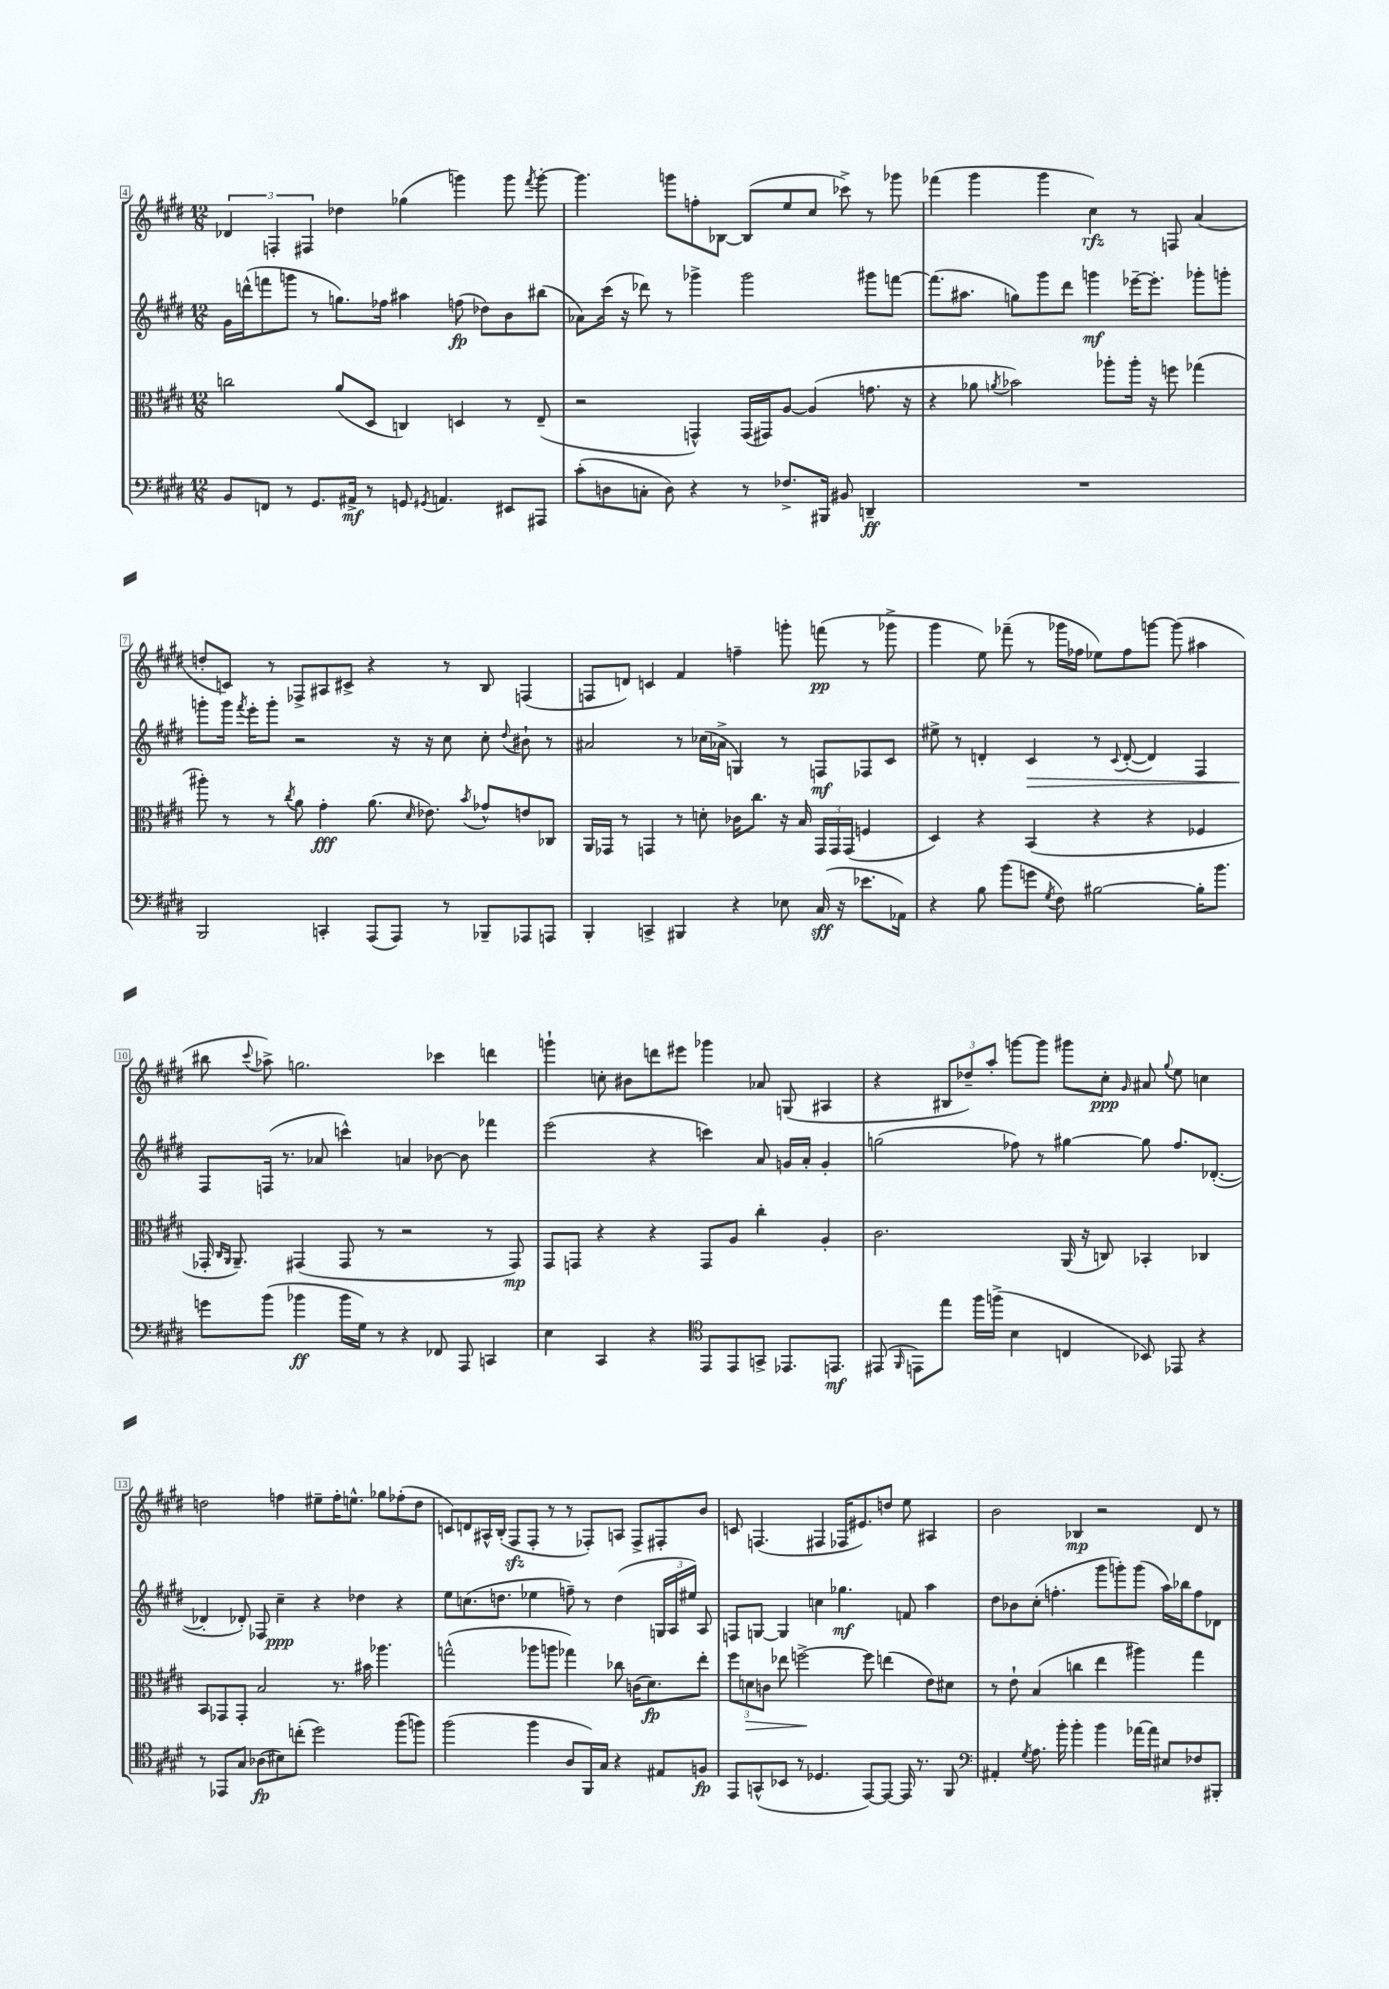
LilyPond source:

<<
\new StaffGroup <<
\new Staff = "s0" {
    \clef treble \key e \major \numericTimeSignature \time 12/8
    \autoBeamOff \tuplet 3/2 { des'4 f4-. fis4 } des''4 ges''4( g'''4) g'''8 \acciaccatura { fis'''8 } g'''8~-. |
    g'''4. g'''8[ f''8-. bes8]~ bes8[( e''8 cis''8] ces'''8->) r8 ges'''8 |
    fes'''4( gis'''4 gis'''4 cis''4\rfz) r8 f8 a'4( |
    d''8[-. c'8]) r8 fes8[-> ais8 cis'8]-> r4 r8 b8 f4( |
    f8[ d'8]) c'4 fis'4 f''4-- g'''8-. f'''8\pp( r8 ges'''8-> |
    gis'''4 e''8) fes'''8--( r8 ges'''16[ fes''16] ees''8[) fes''8 g'''8]~ g'''8( ais''4 |
    bis''8 \appoggiatura { cis'''8 } aes''8->) g''2. ces'''4 d'''4 |
    g'''4-! c''8-. bis'8[ d'''8 eis'''8] ges'''4 aes'8 g8( ais4 |
    r4 \tuplet 3/2 { bis8[ des''8--) a''8]-. } g'''8[~ g'''8] gis'''8[ cis''8]-.\ppp \grace { gis'16 } ais'8 \appoggiatura { gis''8 } e''8 c''4 |
    d''2 f''4 eis''8[-- f''16-. e''8.]-^ ges''8[ fes''8-.( d''8] |
    c'8[) d'8 ais16-^ b16]-.( fis8[\sfz fis8]-. r8 r8 fes8[-.) a8] fes8[-> fis8-. b'8] |
    c'8 f4.( fis4 fes16[ eis'8.) d''8] e''8 ais4 |
    b'2 bes4\mp r2 dis'8 r8 \bar "|." |
}
\new Staff = "s1" {
    \clef treble \key e \major \numericTimeSignature \time 12/8
    \autoBeamOff gis'16[ d'''16-^( f'''8 g'''8] r8 g''8.[) fes''16] ais''4 f''8\fp( des''8[) b'8 bis''8]( |
    aes'8[) cis'''16]( r16 des'''8) r8 ges'''4-> ges'''2 gis'''8[ f'''8]~ |
    f'''8.[( ais''8.] g''8[) gis'''8 dis'''8] g'''4\mf ees'''16[~-- ees'''8.]-. ges'''8[-. g'''8]-. |
    g'''8[-. g'''16] \acciaccatura { fis'''8 } e'''16[-. g'''8]-. r2 r16 r16 cis''8 cis''8-. \appoggiatura { dis''8 } bis'8-! r8 |
    ais'2 r8 ces''16[( aes'16]-> g4) r8 f8[\mf fes8 cis'8] |
    eis''8-> r8 d'4-. cis'4\> r8 \appoggiatura { cis'8 } d'8~-.( d'4) fis4 |
    fis8[\! f16]( r8. aes'8 c'''4-^) a'4 bes'8~ bes'8 fes'''4 |
    e'''2( r4 c'''4) a'8 g'16[ a'16]-. g'4-. |
    g''2( fes''8) r8 gis''4~ gis''8 fes''8.[ des'8.]~-.( |
    des'4-. des'8-.) fes8 cis''4--\ppp r4 des''4 r4 |
    e''8[ c''8.( d''8.] ees''4 f''8--) r8 d''4( \tuplet 3/2 { g16[ a16 eis''16]) } a8 |
    f8[ g8]~ g4 c''4 ges''4.\mf f'8 a''4 |
    dis''8[ bes'8 cis''8]-.( f''4.-. gis'''8[ g'''8-.) g'''8]( a''16[) bes''16 f''8 des'8] \bar "|." |
}
\new Staff = "s2" {
    \clef alto \key e \major \numericTimeSignature \time 12/8
    \autoBeamOff c''2 a'8[( dis8] c4) d4 r8 e8--( |
    r2 g,4-^) g,16[( gis,16) a8]~ a4( g'8. r16 |
    r4 aes'8 \acciaccatura { a'8 } bes'2) aes''8[-. aes''16]-. r16 f''8 ges''4( |
    ais''8-.) r8 r8 \acciaccatura { cis''8 } a'8 gis'4-.\fff a'8.( \grace { dis'16 } ees'8.) \acciaccatura { b'8 } ges'8[-^ e'8 ces8] |
    a,16[ ges,16] r8 g,4 r8 d'8-. ces'16[ cis''8.] r16 b16 \tuplet 3/2 { g,16[ g,16 g,16]( } f4 |
    dis4) r4 b,4( r4 r4 fes4 |
    ges,16-. \grace { cis16[ a,16] } a,8.--) gis,4( gis,8 r8 r2 r8 gis,8\mp) |
    gis,8[ g,8] r4 r4 g,8[ a8] cis''4-. a4-. |
    cis'2. a,16( r16 c8) bes,4-. ces4 |
    b,8[ ges,8 ges,8]-. b2 r8. bis'16 aes''4. |
    g''2-^( aes''8[ a''8] ges''4) ces''8 c'16[( dis'8.\fp) e''8]-. |
    \tuplet 3/2 { fis''8[ d'8\> c'8] } ees''8 f''2~->\! f''8 e''4( e'8[) dis'8] |
    r8 e'8-! b4( c''4 e''4 ais''4) gis''4 \bar "|." |
}
\new Staff = "s3" {
    \clef bass \key e \major \numericTimeSignature \time 12/8
    \autoBeamOff b,8[ f,8] r8 gis,8.[ ais,16]->\mf r8 g,8 \acciaccatura { gis,8 } a,4. eis,8[ ais,,8] |
    cis'8[-.( d8 c8]-. d8) r4 r8 fes8.[-> bis,,16] bis,8 d,4--\ff |
    R1. |
    b,,2 c,4-. a,,8[( a,,8]) r8 bes,,8[-- aes,,8 a,,8] |
    b,,4-. c,4-> bis,,4 r4 ees8 cis16\sff( r16 ees'8.[ aes,16]) |
    r4 b8 b'8[( g'8] \acciaccatura { gis8 } fis8) bis2~ bis16[-. b'8.] |
    g'8[ b'8]( bes'4\ff bes'16[ gis16]) r8 r4 fes,8 a,,8 c,4 |
    e4 cis,4 r4 \clef tenor e,8[ e,8 g,8]-> ees,8.[ e,8.]\mf |
    eis,8( \grace { fis,16 } e,8[) e''8] fis''16[ f''16]->( b4 c4 bes,8) ees,8 r4 |
    r8 ees,8[ gis8] aes8[\fp( bis8) c''8]-.( dis''2) fis''8[( f''8]) |
    fis''2( fis''4 a8[ fis,16) gis16] r4 eis8[ f8]\fp |
    e,8[ g,8-^( bes,8] r8 des4. e,8[~) e,8]~ e,16 r8. fis,8 |
    \clef bass ais,4-. \acciaccatura { gis8 } a8. b'16-. b'4-. b'4 aes'16[~ aes'16] eis8[ fes8 bis,,8]-. \bar "|." |
}
>>
>>
\layout { \context { \Score currentBarNumber = #4 \override BarNumber.stencil = #(make-stencil-boxer 0.1 0.3 ly:text-interface::print) } }
